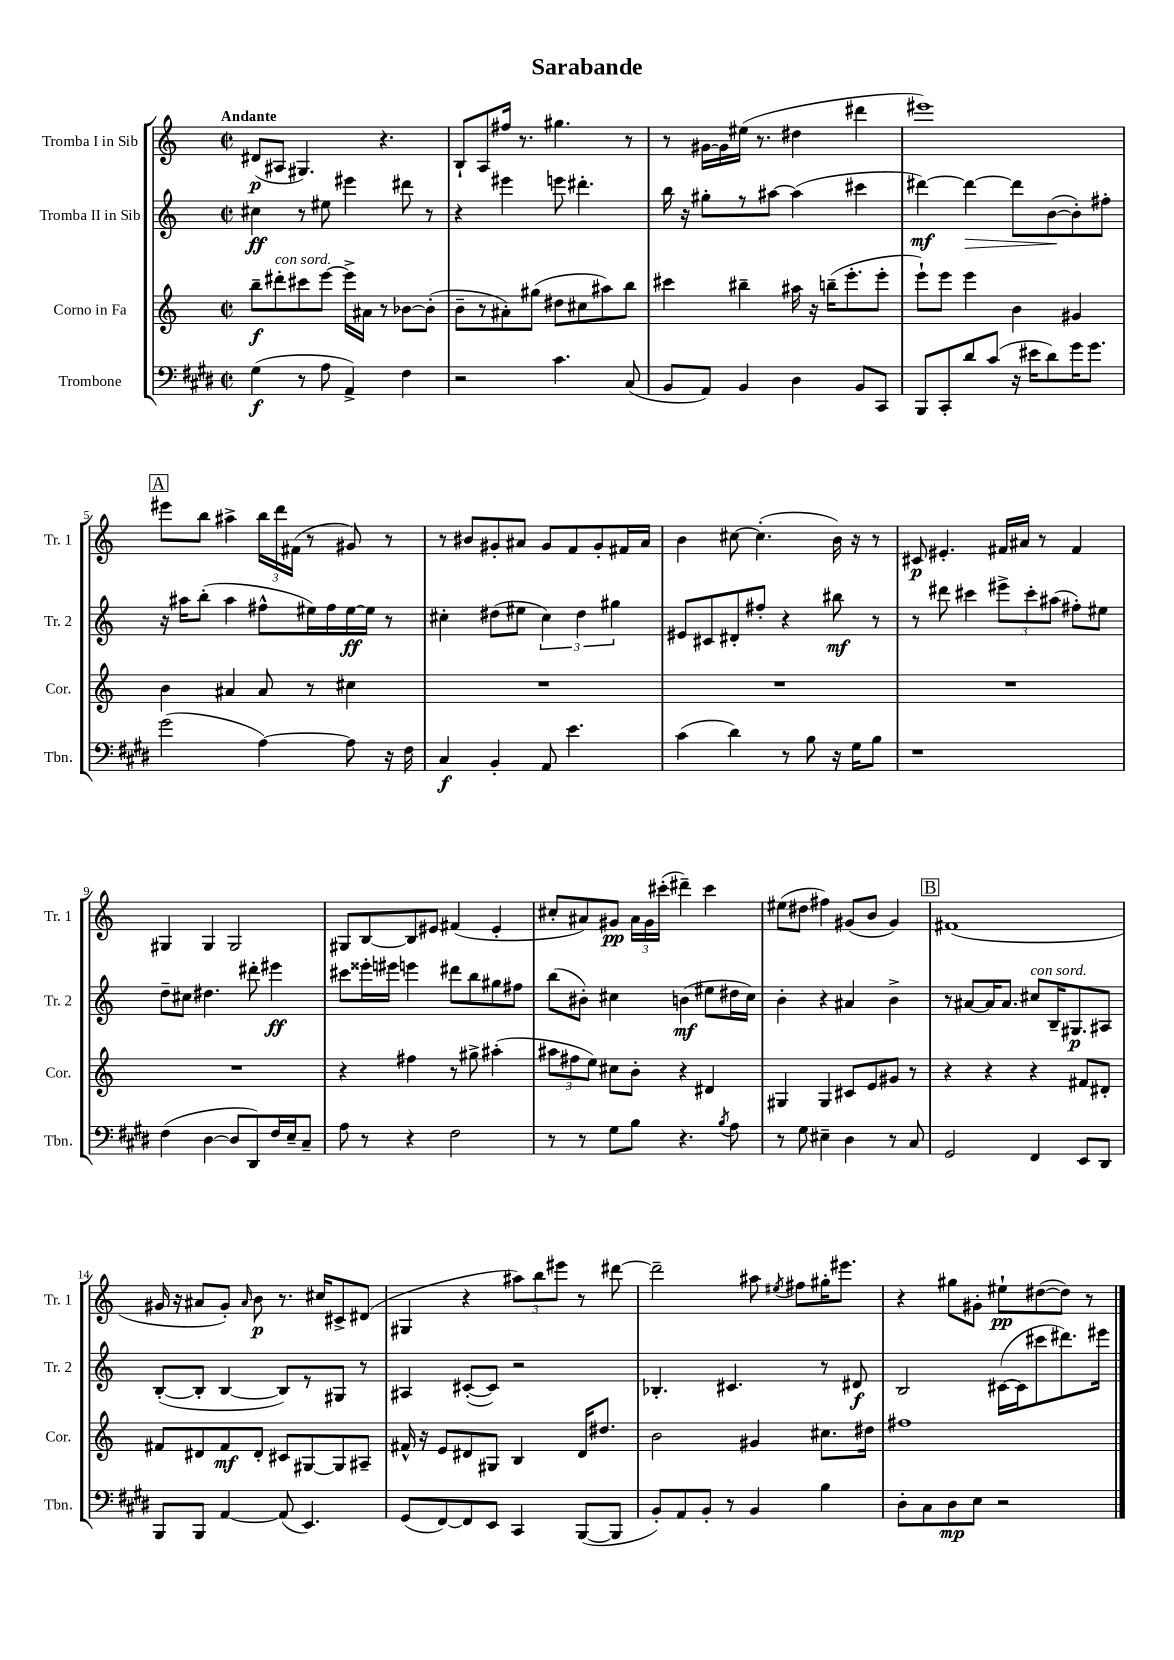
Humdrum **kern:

**kern	**kern	**kern	**kern
*staff4	*staff3	*staff2	*staff1
*clefF4	*clefG2	*clefG2	*clefG2
*k[f#c#g#d#]	*k[]	*k[]	*k[]
*M2/2	*M2/2	*M2/2	*M2/2
*met(c|)	*met(c|)	*met(c|)	*met(c|)
(4G#	8bb~	4cc#	(8d#
.	8ddd#'	.	8A#
8r	8ccc#	8r	4.G#)
8A	[8eee	8ee#	.
4AA^)	16eee^]	4eee#	.
.	16a#	.	.
.	8r	.	4.r
4F#	[8b-	8ddd#	.
.	(8b-']	8r	.
=	=	=	=
2r	8b~	4r	8B`
.	8r	.	8A
.	8a#')	4eee#	16ff#
.	.	.	8.r
.	(8gg#	.	.
4.c#	8dd#	8eee	4.gg#
.	8cc#	4.ddd#'	.
.	8aa#)	.	.
(8C#	8bb	.	8r
=	=	=	=
8BB	4ccc#	16bb	8r
.	.	16r	.
8AA)	.	8gg#'	[16g#
.	.	.	16g#]
4BB	4bb#~	8r	(16ee#
.	.	.	8.r
.	.	[8aa#	.
4D#	16aa#	(4aa#]	4dd#
.	16r	.	.
.	(16bb~	.	.
.	8.eee'	.	.
8BB	.	4ccc#	4ddd#
8CC#	8eee'	.	.
=	=	=	=
8BBB	8eee`)	[4ddd#)	1eee#)
8CC#'	8eee	.	.
8d#	4eee	4ddd#_	.
(8c#	.	.	.
16r	4b	8ddd#]	.
16e#	.	.	.
8d#)	.	([8b	.
16g#	4g#	8b'])	.
8.g#	.	.	.
.	.	8ff#'	.
=	=	=	=
(2g#	4b	16r	8eee#
.	.	16aa#	.
.	.	(8bb'	8bb
.	4a#	4aa#	4aa#^
[4A)	8a#	8ff#^^	24bb
.	.	.	24ddd
.	.	.	(24f#
.	8r	16ee#)	8r
.	.	16ff#	.
8A]	4cc#	[16ee#	8g#)
.	.	16ee#]	.
16r	.	8r	8r
16F#	.	.	.
=	=	=	=
4C#	1r	4cc#'	8r
.	.	.	8b#
4BB'	.	(8dd#	8g#'
.	.	8ee#	8a#
8AA	.	6cc#)	8g#
4.e	.	.	8f
.	.	6dd#	.
.	.	.	8g#'
.	.	6gg#	.
.	.	.	16f#
.	.	.	16a#
=	=	=	=
(4c#	1r	8e#	4b
.	.	8c#	.
4d#)	.	8d#'	[8cc#
.	.	8ff#'	(4.cc#']
8r	.	4r	.
8B	.	.	.
16r	.	8bb#	16b)
16G#	.	.	16r
8B	.	8r	8r
=	=	=	=
1r	1r	8r	8c#
.	.	8ddd#	4.e#'
.	.	4ccc#	.
.	.	12eee#^	16f#
.	.	.	16a#
.	.	12ccc#'	.
.	.	.	8r
.	.	(12aa#	.
.	.	8ff#')	4f#
.	.	8ee#	.
=	=	=	=
(4F#	1r	8dd~	4G#
.	.	8cc#	.
[4D#	.	4.dd#	4G#
8D#]	.	.	2G#
8DD#)	.	8ddd#'	.
16F#	.	4eee#	.
16E~	.	.	.
8C#~	.	.	.
=	=	=	=
8A	4r	8ccc#	8G#
8r	.	16eee##'	[8B
.	.	16eee#	.
4r	4ff#	4eee	8B]
.	.	.	8e#
2F#	8r	8ddd#	(4f#
.	8gg#^	8bb	.
.	(4aa#'	8gg#	4e#'
.	.	8ff#	.
=	=	=	=
8r	12aa#	(8bb	8cc#'
.	12ff#	.	.
8r	.	8b#')	8a#)
.	12ee)	.	.
8G#	8cc#	4cc#	8g#
8B	8b'	.	24a#
.	.	.	24g#
.	.	.	(24ccc#'
4.r	4r	(4b	4ddd#~)
.	4d#	8ee#	4ccc#
8qB	.	.	.
8A	.	16dd#	.
.	.	16cc#)	.
=	=	=	=
8r	4G#	4b'	(8ee#
8G#	.	.	8dd#
4E#~	4G#	4r	4ff#)
4D#	8c#	4a#	(8g#
.	8e	.	8b
8r	8g#	4b^	4g#)
8C#	8r	.	.
=	=	=	=
2GG#	4r	8r	(1f#
.	.	[8a#	.
.	4r	16a#]	.
.	.	8.a#	.
4FF#	4r	8cc#	.
.	.	16B~	.
.	.	8.G#	.
8EE	8f#	.	.
8DD#	8d#'	8A#	.
=	=	=	=
8BBB	8f#	([8B'	16g#
.	.	.	16r
8BBB	8d#	8B']	8a#
[4AA	8f#	[4B	8g#')
.	.	.	16qqa#
.	8d#'	.	8b
(8AA]	8c#	8B])	8.r
4.EE)	[8G#	8r	.
.	.	.	16cc#
.	8G#]	8G#	8c#^
.	8A#~	8r	(8d#
=	=	=	=
(8GG#	16f#^^	4A#	4G#
.	16r	.	.
[8FF#)	8e	.	.
8FF#]	8d#	([8c#'	4r
8EE	8G#	8c#])	.
4CC#	4B	2r	12aa#)
.	.	.	12bb
.	.	.	12eee#
([8BBB	16d#	.	8r
.	8.dd#	.	.
8BBB]	.	.	[8ddd#
=	=	=	=
8BB')	2b	4.B-'	2ddd#~]
8AA	.	.	.
8BB'	.	.	.
8r	.	4.c#	.
4BB	4g#	.	8aa#
.	.	.	8qee#
.	.	.	8ff#
4B	8.cc#	8r	16gg#'
.	.	.	8.eee#
.	.	8d#	.
.	16dd#	.	.
=	=	=	=
8D#'	1ff#	2B	4r
8C#	.	.	.
8D#	.	.	8gg#
8E	.	.	8g#'
2r	.	([16c#	8ee#`
.	.	16c#]	.
.	.	8ccc#	([8dd#
.	.	8.ddd#)	8dd#])
.	.	.	8r
.	.	16eee#	.
==	==	==	==
*-	*-	*-	*-
